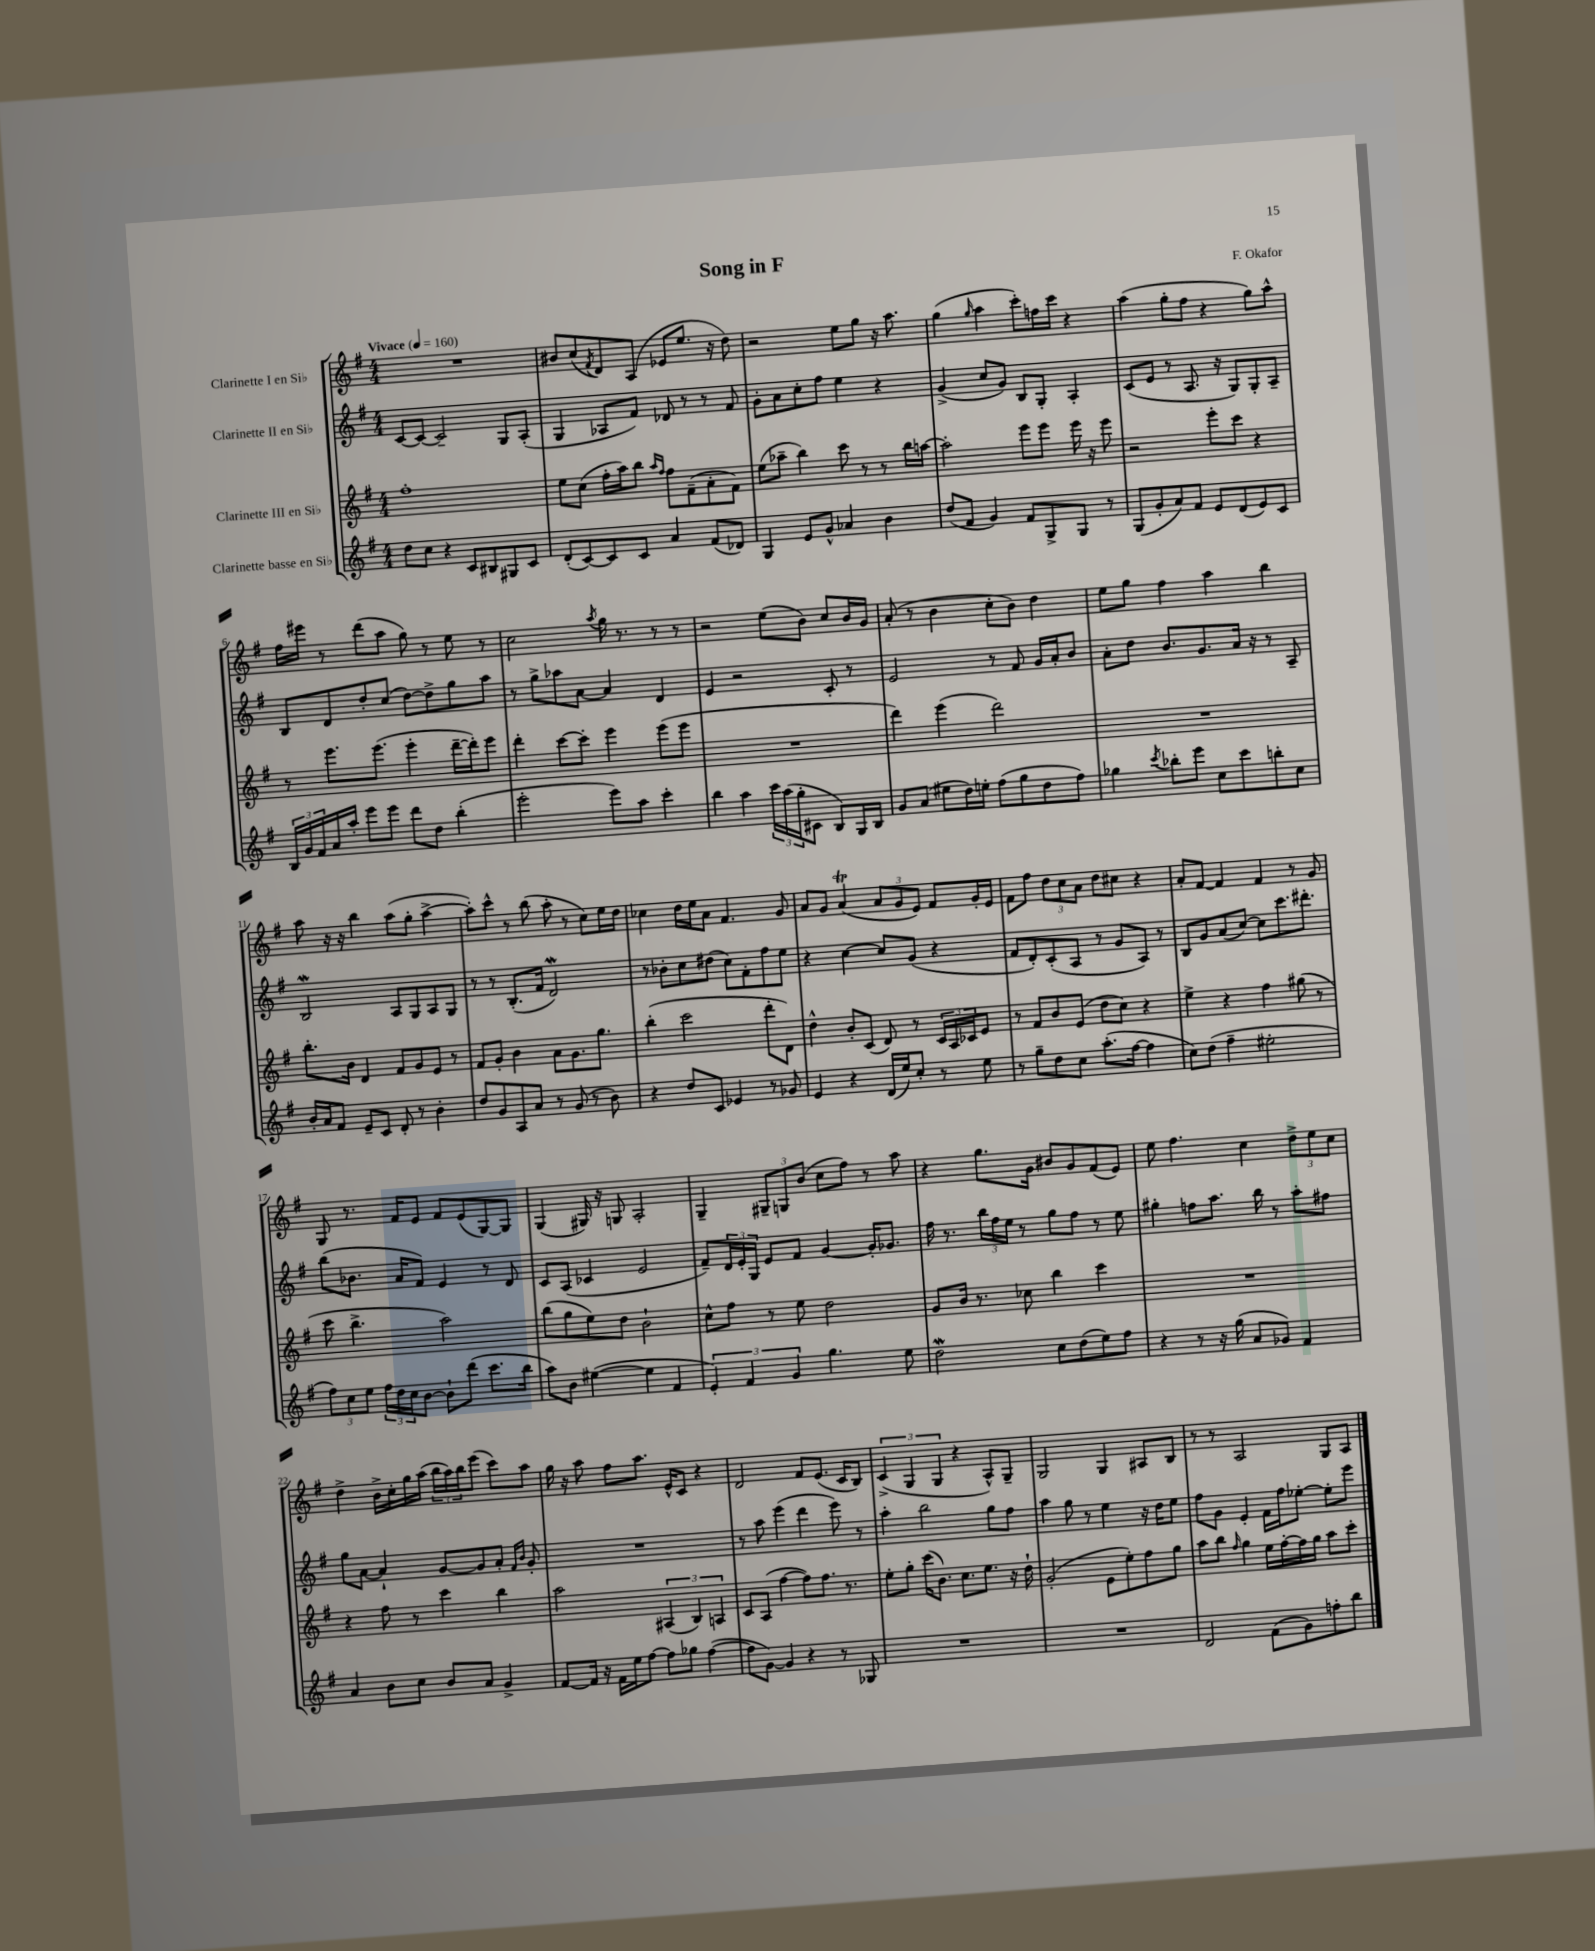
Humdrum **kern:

**kern	**kern	**kern	**kern
*part4	*part3	*part2	*part1
*staff4	*staff3	*staff2	*staff1
*I"Clarinette basse en Si♭	*I"Clarinette III en Si♭	*I"Clarinette II en Si♭	*I"Clarinette I en Si♭
*clefG2	*clefG2	*clefG2	*clefG2
*k[f#]	*k[f#]	*k[f#]	*k[f#]
*M4/4	*M4/4	*M4/4	*M4/4
*MM160	*MM160	*MM160	*MM160
=1	=1	=1	=1
!	!	!	!LO:TX:a:B:t=Vivace
8dd\L	1ff#'	[8c/L	1r
8cc\J	.	8c/J_	.
4r	.	2c~/]	.
8c/L	.	.	.
8B#X/	.	.	.
8G#X/	.	8G/L	.
8c/J	.	(8A'/J	.
=2	=2	=2	=2
(8d'/L	8ee\L	4G/	8b#X/L
[8c/)	(8cc\J	.	(8cc/
.	.	.	8qf#/
8c/]	16ff#'\LL	8A-X/L	8d/)
.	16aa\J)	.	.
8c/J	8bb\J	8f#/J)	(8A/J
.	16qqaa/LL	.	.
.	16qqff#/JJ	.	.
4a/	8ff#\L	8d-X/	8e-X/L
.	(8f#~\	8r	8.ee/J
(8f#/L	8a'\	8r	.
.	.	.	16r
8d-X/J)	8f#\J)	8f#/	8dd\)
=3	=3	=3	=3
4G/	(8ee\L	8g'\L	2r
.	8aa-X~\J	8a\	.
8e/L	4bb\)	8cc'\	.
8g^^/J	.	8ff#\J	.
4a-X/	8ccc\	4ee\	8ee\L
.	8r	.	8gg\J
4b\	8r	4r	16r
.	.	.	8.aa\
.	16bb\LL	.	.
.	[16aan\JJ	.	.
=4	=4	=4	=4
(8dd/L	2aa'\]	(4g^/	(4gg\
8f#/J	.	.	.
.	.	.	16qqgg/
4g/)	.	8cc/L	4aa\
.	.	8g/J)	.
8f#/L	8eee\L	8B/L	8ccc'\L)
8G^/	8eee\J	8G'/J	16ffn\L
.	.	.	16ccc\JJ
8G/J	16eee\	4A'/	4r
.	16r	.	.
8r	8eee\	.	.
=5	=5	=5	=5
(8G/L	2r	(8c/L	(4aa\
8g'/	.	8e/J	.
8a/)	.	8r	8gg'\L
8f#/J	.	8.A/	8ff#\J
8e/L	8eee'\L	.	4r
.	.	16r	.
(8d/	8ccc\J	8G/L)	.
8e/)	4r	8G'/	8gg\L)
8c/J	.	8A~/J	8aa^^\J
!!LO:LB:g=z
=6	=6	=6	=6
24B/LL	8r	8B/L	16ff#\LL
24g/	.	.	.
.	.	.	16eee#X\JJ
24f#/	.	.	.
16a/	8.eee\L	8d/	8r
16aa'/JJ	.	.	.
8eee\L	.	8dd'/	(8ddd\L
.	(8.eee\J	.	.
8eee\J	.	(8cc/J	8aa\J
8ddd\L	4eee'\	[8dd\L)	8gg\)
8dd\J	.	8dd^\]	8r
(4bb'\	[16ddd~\LL	8gg\	8ee\
.	16ddd'\J])	.	.
.	8eee\J	8aa\J	8r
=7	=7	=7	=7
2eee'\	4ddd'\	8r	2cc\
.	.	8gg^\L	.
.	[8ccc\L	8aa-X\	.
.	8ccc'\J]	[8a\J	.
.	.	.	8qaa/
8eee\L)	4eee\	4a/]	16gg\
.	.	.	8.r
8aa\J	.	.	.
4ccc'\	(8eee\L	4d/	8r
.	8eee\J	.	8r
=8	=8	=8	=8
4bb\	1r	4e/	2r
4aa\	.	2r	.
24ccc\LL	.	.	(8ee\L
(24aa\	.	.	.
24gg'\J	.	.	.
8c#X\J	.	.	8b\J)
8B/L)	.	8c'/	8cc/L
16G/L	.	8r	16b/L
16B/JJ	.	.	16g/JJ
=9	=9	=9	=9
8g/L	4ddd\)	2e/	(8a'/
(8a/J	.	.	8r
8ee#X\L	(4eee\	.	4b\
16dd\L)	.	.	.
16een'\JJ	.	.	.
(8ff#\L	2ddd\)	8r	8cc'\L
8gg\	.	8f#/	8b\J)
8dd\	.	16g/LL	4dd\
.	.	16a'/J	.
8ff#\J)	.	8b/J	.
=10	=10	=10	=10
4gg-X\	1r	8a'\L	8ee\L
.	.	8dd\J	8gg\J
8qccc/	.	.	.
8bb-X'\L	.	8.b/L	4ff#\
8eee\J	.	.	.
.	.	8.g/	.
8cc\L	.	.	4aa\
8ccc\	.	16a/Jk	.
.	.	16r	.
8bbn'\	.	8r	4bb\
8cc\J	.	8A~/	.
!!LO:LB:g=z
=11	=11	=11	=11
16b'/LL	8.bb'\L	2BW/	8aa\
16a/J	.	.	.
8f#/J	.	.	16r
.	16b\Jk	.	16r
8e~/L	4d/	.	4bb\
8c/J	.	.	.
8d'/	8f#/L	8A/L	(8aa\L
8r	8g/	8G/	8gg'\J
4b'\	8e/J	8A/	[4aa^\
.	8r	8G/J	.
=12	=12	=12	=12
8dd/L	8f#/L	8r	8aa'\L])
8g/	8g'/J	8r	8ccc^^\J
8A/	4b\	(8.B'/L	8r
8a/J	.	.	(8bb\
.	.	16f#/Jk	.
8r	8a\L	2dW/)	8aa'\
(8g/	8.g\	.	8r
8r	.	.	8cc\L)
.	8.gg\J	.	.
8b\)	.	.	16ee\L
.	.	.	16dd\JJ
=13	=13	=13	=13
4r	(4bb'\	8r	4cc-X\
.	.	8b-X'\L	.
8dd/L	2ccc\	8cc\	16dd\LL
.	.	.	16ee\J
8c/J	.	(8dd#X\J	8a\J
4e-X/	.	8cc\L)	4.f#/
.	.	8f#'\	.
8r	8ddd'\L	8ff#\	.
8g-X/	8d\J)	8ee\J	8g/
=14	=14	=14	=14
4e/	4dd^^\	4r	8a/L
.	.	.	8g/J
4r	8b'/L	[4cc\	(4aT/
.	(8c/J	.	.
(16d/LL	8d/)	8cc/L]	12a/L
16ee/J)	.	.	.
.	.	.	12g/
8cc'/J	8r	(8g/J	.
.	.	.	12e/J)
8r	24c/LL	4r	8f#/L
.	24A/	.	.
.	24c-X/J	.	.
8ee\	8e/J	.	16g'/L
.	.	.	16e/JJ
=15	=15	=15	=15
8r	8r	8f#/L	8f#\L
8gg~\L	8f#/L	8d'/)	8ff#\J
8dd\	8b/	(8c'/	12dd\L
.	.	.	12cc\
8cc\J	(8e/J	8A/J	.
.	.	.	12a\J
(8.aa'\L	8dd\L	8r	8dd\L
.	8cc\J)	8g/L	8cc#X\J
[16ff#\Jk	.	.	.
4ff#\]	4r	8A/J)	4r
.	.	8r	.
=16	=16	=16	=16
8cc\L)	4ee^\	8B/L	8a'/L
(8dd\J	.	8g/	[8f#/J
4ff#~\	4r	(8a/	4f#/]
.	.	[8cc/J)	.
2ee#X'\	4ff#\	8cc\L]	4f#/
.	.	8.ccc\	.
.	(8gg#X\	.	8r
.	.	8.ddd#X'\J	.
.	8r	.	8g/
!!LO:LB:g=z
=17	=17	=17	=17
12ff#\L)	8ccc\	(8bb\L	8G/
12cc\	.	.	.
.	4.bb^\	8.b-X\J	8.r
12ee\J	.	.	.
24ff#\LL	.	.	.
24dd\	.	.	.
.	.	16a/KL	16f#/KL
24cc\J	.	.	.
[8b\J	.	8f#/J)	8e/J
8b`\L]	2aa\)	4e/	8f#/L
(8ddd\J	.	.	(8e/
8.ccc\L	.	8r	[8G/)
.	.	8d/	8G/J]
16bb\Jk	.	.	.
=18	=18	=18	=18
8aa\L)	(8bb\L	8c/L	(4G/
8b\J	8gg\	(8A/J	.
([4ee#X\	8ee\)	4c-X/	16G#X/)
.	.	.	16r
.	8dd\J	.	8Gn/
4ee#\]	2b`\	2e/	2A'/
4f#/	.	.	.
=19	=19	=19	=19
6e'/)	8cc^^\L	8f#~/L)	4G~/
.	8ff#\J	24d/L	.
6f#/	.	24e'/	.
.	.	24G/JJ	.
.	8r	8e/L	12G#X~/L
6g/	.	.	12Gn/
.	8ee\	8f#/J	.
.	.	.	(12b/J
4.gg\	2dd\	[4g/	8cc\L
.	.	.	8ff#\J)
.	.	16g'/KL]	8r
.	.	8.g-X/J	.
8ee\	.	.	8aa\
=20	=20	=20	=20
2ddW\	8g/L	16ff#\	4r
.	.	8.r	.
.	16b/Jk	.	.
.	8.r	.	.
.	.	24bb\LL	8.gg\L
.	.	24ff#\	.
.	.	24ee\JJ	.
.	8cc-X\	8r	.
.	.	.	16g\Jk
8cc\L	4bb\	8gg\L	8b#X/L
(8dd\	.	8ff#\J	8g/
8ee\)	4ccc\	8r	(8f#/
8ff#\J	.	8ee\	8e/J)
=21	=21	=21	=21
4r	1r	4gg#X'\	8ee\
.	.	.	4.ff#\
8r	.	8ffn\L	.
16r	.	8.aa\J	.
(16gg\	.	.	.
8a/L	.	.	4cc\
.	.	16bb\	.
8g-X/J)	.	8r	.
4f#/	.	8aa'\L	12dd^\L
.	.	.	12ee\
.	.	8ff#X\J	.
.	.	.	12cc\J
!!LO:LB:g=z
=22	=22	=22	=22
4a/	4r	8gg\L	4dd^\
.	.	[8a\J	.
8b\L	8ff#\	4a`/]	16b^\LL
.	.	.	16cc'\
8cc\J	8r	.	16gg\
.	.	.	(16aa\JJ
8b/L	4ccc\	[8g/L	24bb\LL
.	.	.	24aa\)
.	.	.	24bb\J
8a/J	.	8g/]	(8eee\J
4g^/	4bb\	8a'/J	8ccc\L)
.	.	16qqf#/LL	.
.	.	16qqb/JJ	.
.	.	8g'/	8aa\J
=23	=23	=23	=23
[8f#/L	2aa\	1r	16gg\
.	.	.	16r
16f#/Jk]	.	.	8aa\
16r	.	.	.
16f#\LL	.	.	8ff#\L
16ee\J	.	.	.
[8ff#\J	.	.	8.aa\J
8ff#\L]	(6A#X/	.	.
.	.	.	16e^^/KL
8gg-X\J	.	.	8c/J
.	6B/)	.	.
([4ff#\	.	.	4r
.	6An/	.	.
=24	=24	=24	=24
8ff#\L]	8c/L	8r	2d/
[8g\J)	(8A/J	8aa\	.
4g/]	[4ff#\	(4eee\	.
4r	8ff#\L])	4ddd\	8f#/L
.	8.ff#\J	.	(8.e/J
8r	.	8eee\)	.
.	8.r	.	16c/KL
8G-X/	.	8r	8B/J)
=25	=25	=25	=25
1r	8ee'\L	4aa'\	(6c^/
.	8gg'\J	.	.
.	.	.	6G/
.	(16ccc\KL	2bb\	.
.	8.b\J)	.	.
.	.	.	6G/
.	8.cc\L	.	4r
.	8.ee\J	.	.
.	.	8gg\L	8A^^/L)
.	16r	8ff#\J	8G~/J
.	16dd`\	.	.
=26	=26	=26	=26
1r	(2g'/	4aa\	2G/
.	.	8gg\	.
.	.	8r	.
.	8e\L	4ee\	4G/
.	8ee'\)	.	.
.	8ff#\	16r	8A#X/L
.	.	16dd\KL	.
.	8gg\J	8ee\J	8B/J
=27	=27	=27	=27
2d/	8aa\L	8ff#\L	8r
.	8bb\J	8g\J	8r
.	16qqff#/	.	.
.	4gg\	4e'/	2A/
(8f#\L	16ee\LL	16f#\LL	.
.	[16ff#'\	16ff#\J	.
8g\)	16ff#\]	[8ee-X'\J	.
.	16gg\JJ	.	.
8ffn'\	8aa\L	8ee-'\L]	8G/L
8bb\J	8ccc'\J	8eee\J	8A/J
==	==	==	==
*-	*-	*-	*-
